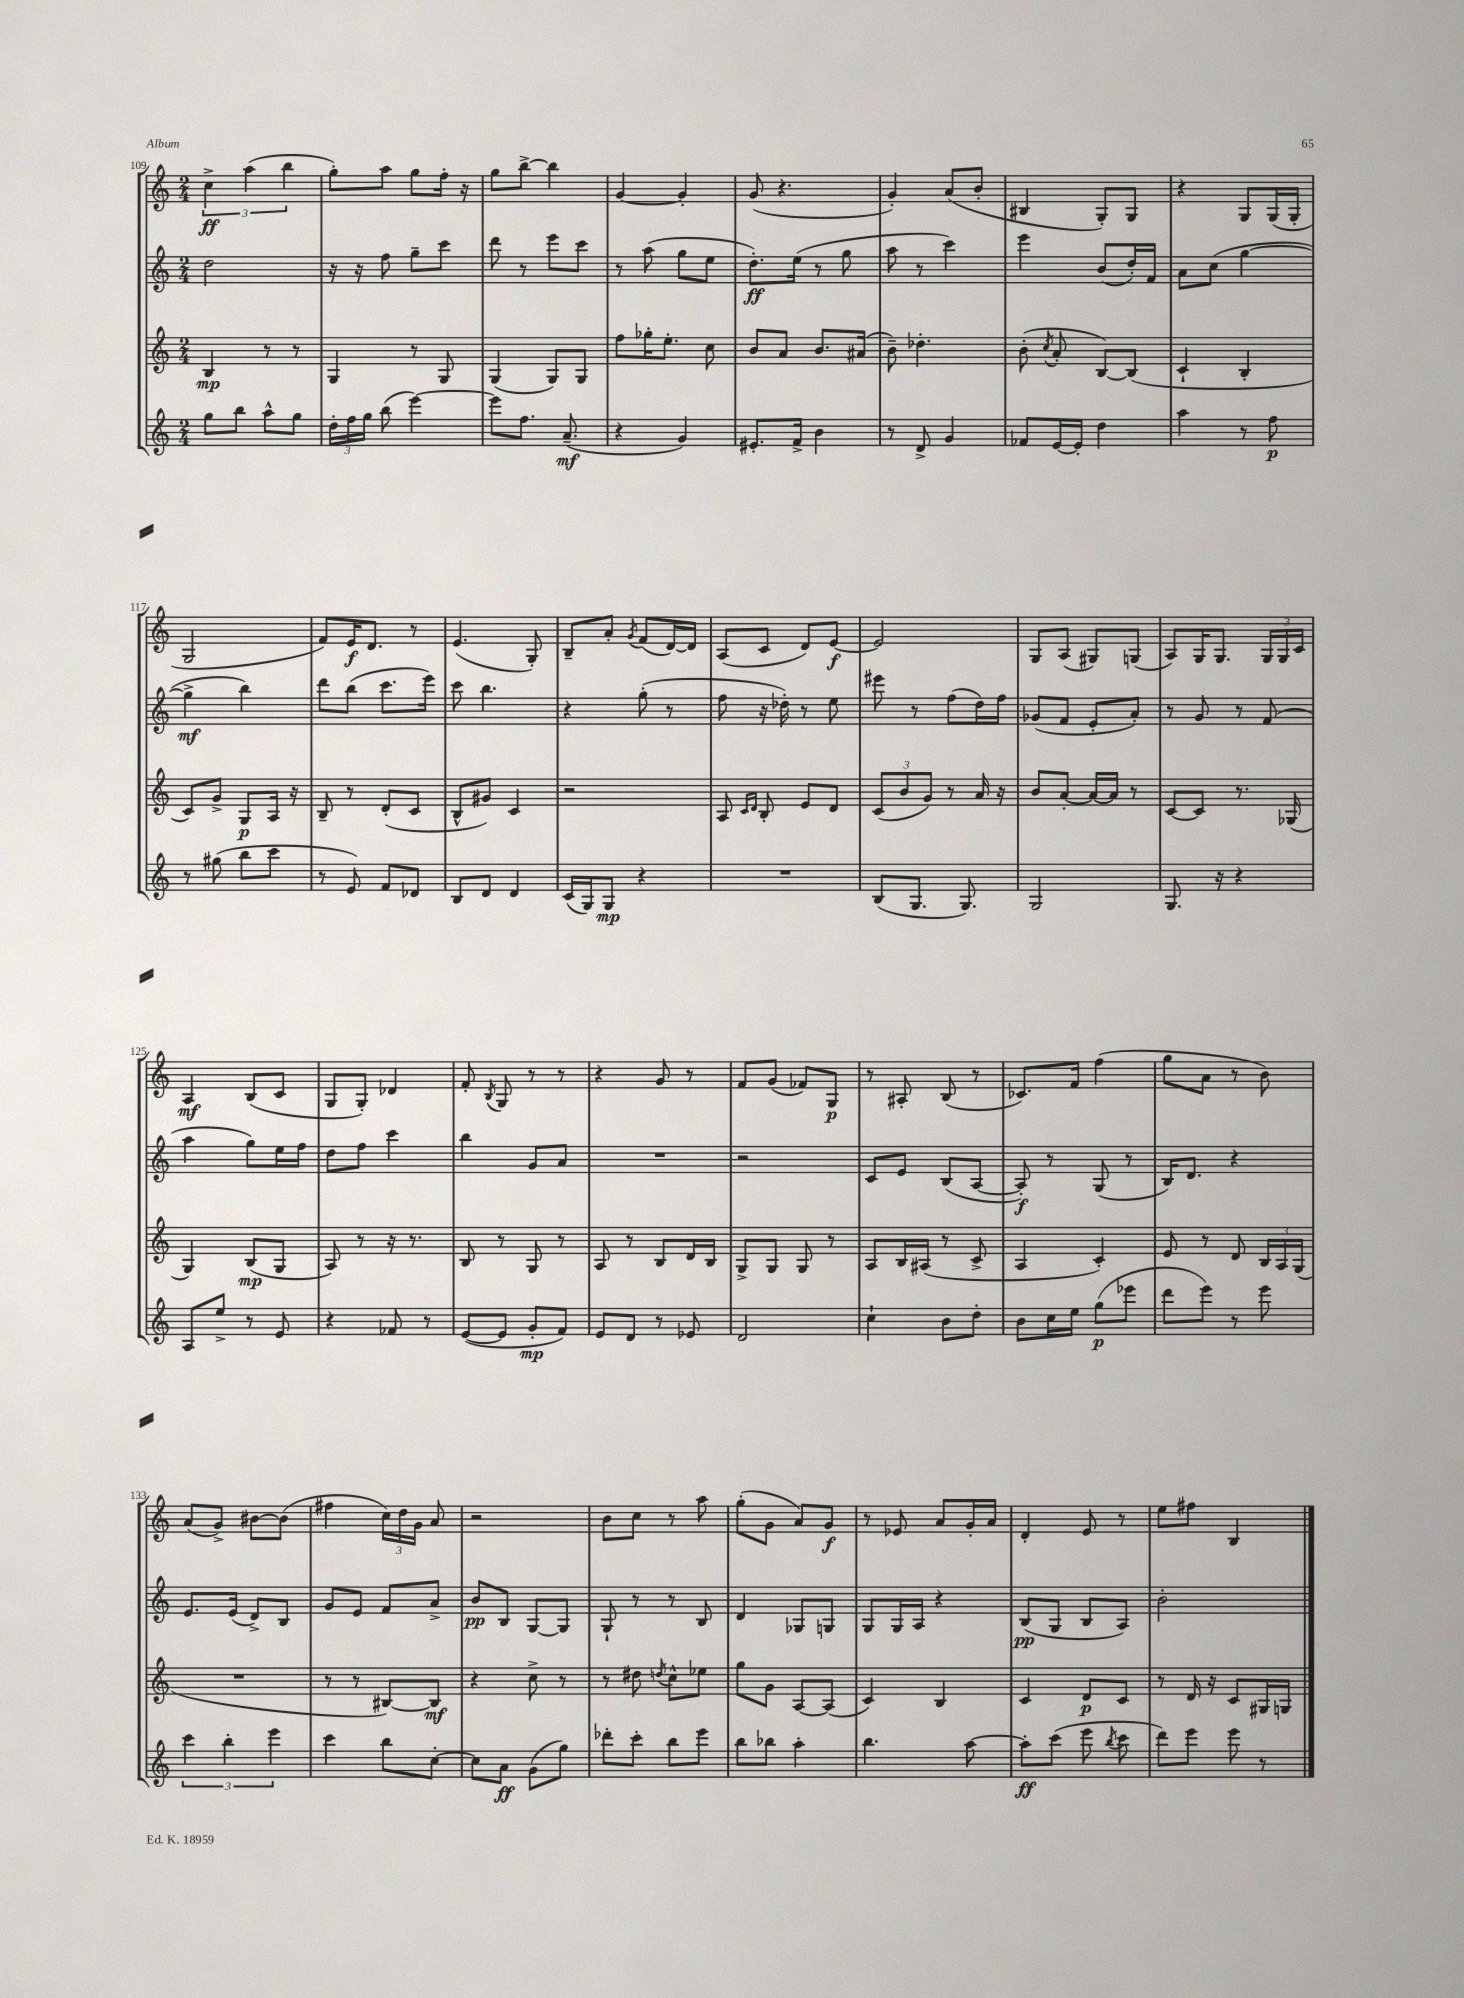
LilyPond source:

<<
\new StaffGroup <<
\new Staff = "s0" {
    \clef treble \key c \major \numericTimeSignature \time 2/4
    \autoBeamOff \tuplet 3/2 { c''4->\ff a''4( b''4 } |
    g''8[-.) a''8] g''8[ f''16]-. r16 |
    g''8[ b''8]~-> b''4 |
    g'4~ g'4-. |
    g'8( r4. |
    g'4-.) a'8[( b'8]-. |
    bis4 g8[-.) g8] |
    r4 g8[ g16( g16]-. |
    g2 |
    f'8[) e'16\f d'8.] r8 |
    e'4.( g8-.) |
    b8[-- a'8]-. \acciaccatura { g'8 } f'8[( d'16~) d'16] |
    a8[( c'8] d'8[) e'8]~\f |
    e'2 |
    g8[ a8]( gis8[) g8]( |
    a8[) g16 g8.] \tuplet 3/2 { g16[ g16 c'16] } |
    a4\mf b8[( c'8] |
    g8[ g8]-.) des'4 |
    f'8-. \acciaccatura { b8 } g8 r8 r8 |
    r4 g'8 r8 |
    f'8[ g'8]( fes'8[) g8]\p |
    r8 ais8-. b8( r8 |
    ces'8.[) f'16] f''4( |
    g''8[ a'8] r8 b'8) |
    a'8[( g'8]->) bis'8[~ bis'8]( |
    fis''4 \tuplet 3/2 { c''16[) d''16 g'16] } a'8 |
    r2 |
    b'8[ c''8] r8 a''8 |
    g''8[-.( g'8] a'8[) g'8]\f |
    r8 ees'8 a'8[ g'16-. a'16] |
    d'4-. e'8 r8 |
    e''8[ fis''8] b4 \bar "|." |
}
\new Staff = "s1" {
    \clef treble \key c \major \numericTimeSignature \time 2/4
    \autoBeamOff d''2 |
    r16 r16 f''8 g''8[-- c'''8] |
    d'''8 r8 e'''8[ c'''8] |
    r8 a''8( g''8[ e''8] |
    d''8.[-.\ff) e''16]( r8 g''8 |
    a''8 r8 c'''4) |
    e'''4 b'8[( d''16-.) f'16] |
    a'8[ c''8]( g''4~ |
    g''4->\mf b''4) |
    d'''8[ b''8]( c'''8.[ e'''16]) |
    c'''8 b''4. |
    r4 g''8-.( r8 |
    f''8 r16 des''16-.) r8 e''8 |
    eis'''8 r8 f''8[( d''16) f''16] |
    ges'8[( f'8] e'8[-. a'8]-.) |
    r8 g'8 r8 f'8( |
    a''4 g''8[) e''16 f''16] |
    d''8[ f''8] c'''4 |
    b''4 g'8[ a'8] |
    R2 |
    r2 |
    c'8[ e'8] b8[( a8]~ |
    a8-.\f) r8 g8( r8 |
    b16[) d'8.] r4 |
    e'8.[ e'16]( d'8[->) b8] |
    g'8[ e'8] f'8[ a'8]-> |
    b'8[\pp b8] g8[~ g8] |
    g8-! r8 r8 b8 |
    d'4 ges8[ g8] |
    g8[ g16 a16] r4 |
    b8[\pp( g8] b8[ a8]) |
    b'2-. \bar "|." |
}
\new Staff = "s2" {
    \clef treble \key c \major \numericTimeSignature \time 2/4
    \autoBeamOff b4\mp r8 r8 |
    g4 r8 g8 |
    g4( g8[) g8] |
    f''8[ ges''16-. e''8.]-. c''8 |
    b'8[ a'8] b'8.[ ais'16]( |
    b'8--) des''4.-. |
    b'8-.( \acciaccatura { c''8 } a'8-. b8[~) b8]( |
    c'4-! b4-. |
    c'8[) g'8]-> g8[\p a16] r16 |
    b8-- r8 d'8[-.( c'8] |
    b8[-^ gis'8]) c'4 |
    r2 |
    a8 \grace { c'16[ d'16] } b8-. e'8[ d'8] |
    \tuplet 3/2 { c'8[( b'8 g'8]) } r8 a'16 r16 |
    b'8[ a'8]~-. a'16[~ a'16] r8 |
    c'8[~ c'8] r8. ges16( |
    g4) b8[\mp( g8] |
    a8) r8 r16 r8. |
    b8 r8 g8 r8 |
    a8 r8 b8[ d'16 b16] |
    g8[-> g8] g8 r8 |
    a8[ b16 ais16]( r8 c'8-> |
    a4 c'4-.) |
    e'8 r8 d'8 \tuplet 3/2 { b16[ a16 g16]( } |
    R2 |
    r8 r8 bis8[~) bis8]\mf |
    r4 c''8-> r8 |
    r8 dis''8 \acciaccatura { d''8 } c''8[-^ ees''8] |
    g''8[ g'8] a8[~ a8]( |
    c'4) b4 |
    c'4 d'8[\p c'8] |
    r8 d'16 r16 c'8[ gis16 g16] \bar "|." |
}
\new Staff = "s3" {
    \clef treble \key c \major \numericTimeSignature \time 2/4
    \autoBeamOff g''8[ b''8] a''8[-^ g''8] |
    \tuplet 3/2 { d''16[-. f''16 g''16] } b''8( e'''4~) |
    e'''8[ f''8.] a'8.--\mf( |
    r4 g'4) |
    eis'8.[-. f'16]-> b'4 |
    r8 d'8-> g'4 |
    fes'8[ e'16~ e'16]-. d''4 |
    a''4 r8 f''8\p |
    r8 gis''8( b''8[ c'''8] |
    r8 e'8) f'8[ des'8] |
    b8[ d'8] d'4 |
    c'16[( g16) g8]\mp r4 |
    R2 |
    b8[( g8.] g8.) |
    g2 |
    g8. r16 r4 |
    a8[ e''8]-> r8 e'8 |
    r4 fes'8 r8 |
    e'8[~( e'8] g'8[-.\mp f'8]) |
    e'8[ d'8] r8 ees'8 |
    d'2 |
    c''4-! b'8[ d''8]-. |
    b'8[ c''16 e''16] g''8[\p( ees'''8] |
    d'''8[ e'''8]) r8 e'''8 |
    \tuplet 3/2 { c'''4 b''4-. e'''4 } |
    c'''4 b''8[ c''8]~-. |
    c''8[ a'8]\ff g'8[( g''8]) |
    des'''8[-. c'''8]-. b''8[ e'''8] |
    b''8[ bes''8] a''4-. |
    b''4. a''8~ |
    a''8[-.\ff c'''8]( e'''8 \acciaccatura { b''8 } c'''8 |
    d'''8[) e'''8] e'''8 r8 \bar "|." |
}
>>
>>
\layout { \context { \Score currentBarNumber = #109 } }
